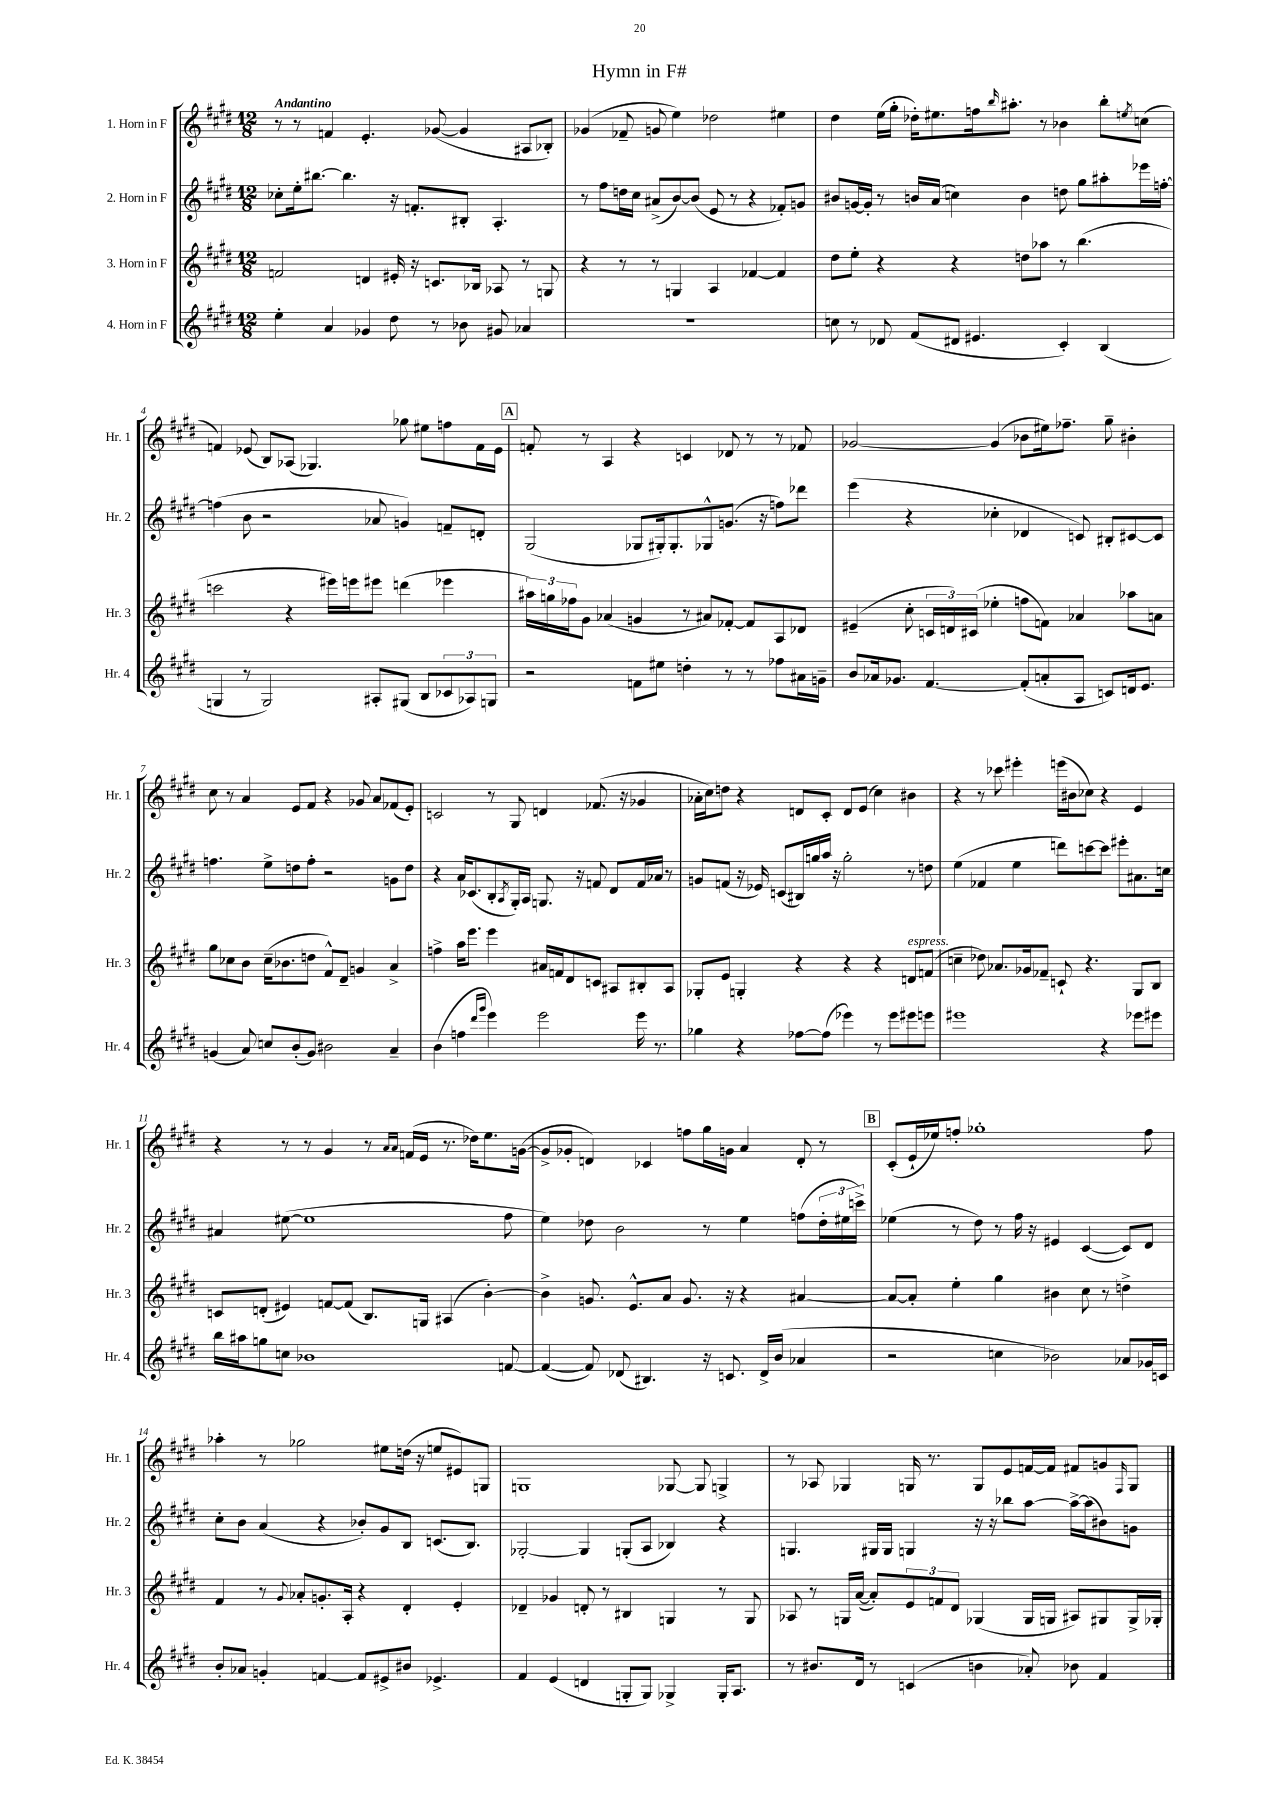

**kern	**kern	**kern	**kern
*staff4	*staff3	*staff2	*staff1
*clefG2	*clefG2	*clefG2	*clefG2
*k[f#c#g#d#]	*k[f#c#g#d#]	*k[f#c#g#d#]	*k[f#c#g#d#]
*M12/8	*M12/8	*M12/8	*M12/8
4ee'\	2f/	8cc-'\L	8r
.	.	16ee'\k	8r
.	.	[8.bb#\J	.
4a/	.	.	4f/
.	.	4.bb#\]	.
4g-/	4d/	.	4.e'/
8dd#\	16e#'/	16r	.
.	16r	8.f'/L	.
8r	8.c/L	.	([8g-/
8b-\	.	8B#'/J	4g-/]
.	16B-/Jk	.	.
8g#/	8A-/	4.A'/	.
4a-/	8r	.	8A#/L
.	8G/	.	8B-'/J)
=	=	=	=
1.r	4r	8r	(4g-/
.	.	8ff#\L	.
.	8r	16dd\L	8f-~/
.	.	16cc#\JJ	.
.	8r	(8a#^/L	8g/
.	4G/	[8b/)	4ee\)
.	.	(8b/]J	.
.	4A/	8e/	2dd-\
.	.	8r	.
.	[4f-/	4r	.
.	4f-/]	8f-'/L)	4ee#\
.	.	8g/J	.
=	=	=	=
8cc\	8dd#\L	8b#/L	4dd#\
8r	8ee'\J	[16g/L	.
.	.	16g'/]JJ	.
8d-/	4r	8r	(16ee\LL
.	.	.	16gg#'\JJ
(8f#/L	.	16b/LL	16dd-'\LK)
.	.	(16a/JJ	8.ee#\
8d#/J	4r	4cc\)	.
4.e#/	.	.	16ff\k
.	.	.	16qqbb/
.	.	.	8.aa#'\J
.	8dd\L	4b\	.
.	8aa-\J	.	8r
4c#'/)	8r	8dd\	4b-\
.	(4.bb\	8gg#\L	.
(4B/	.	8aa#'\	8bb'\L
.	.	.	8qee/
.	.	16eee-\L	(8cc\J
.	.	[16ff'\JJ	.
=	=	=	=
4G/	2ccc\	(4ff\]	4f/)
8r	.	8b\	(8e-/
2G/)	.	2r	8B/L)
.	4r	.	(8A-/J
.	.	.	4.G-/)
.	16eee#\LL)	.	.
.	16eee\J	.	.
8A#'/L	8eee#\J	8a-/	.
(8G#/J	(4ddd\	4g/)	8gg-\
8B/L	.	.	8ee#\L
12c-/	4eee-\	8f~/L	8ff\
12A-/)	.	.	.
.	.	8d'/J	16f\L
12G/J	.	.	.
.	.	.	16e-\JJ
=	=	=	=
2r	24aa#\LL)	(2G#/	8f'/
.	24gg\	.	.
.	24ff-\J	.	.
.	8g#\J	.	8r
.	(4a-/	.	4A/
8f\L	4g/	8G-/L	4r
8ee#\J	.	16G#'/k)	.
.	.	8.G#'/	.
4dd'\	8r	.	4c/
.	8a#/L)	8G-^^/	.
8r	[8f-'/J	(8.g/J	8d-/
8r	8f-/]L	.	8r
.	.	16r	.
8ff-\L	8A/	8ff\L)	8r
16a#\L	8d-/J	8ddd-\J	8f-/
16g~\JJ	.	.	.
=	=	=	=
8b/L	(4e#~/	(4eee\	[2g-/
16a-/k	.	.	.
8.g-/J	.	.	.
.	8cc#'\	4r	.
[4.f#/	24c/LL	.	.
.	24d/)	.	.
.	(24c#/JJ	.	.
.	4ee-'\	4cc-'\	(4g-/]
(8f#'/]L	8ff\L	4d-/	8b-\L
8a'/	8f\J)	.	16ee#\k)
.	.	.	8.ff-~\J
8A/J	4a-/	8c/)	.
8c/L)	.	8B#'/L	8gg#~\
16d/k	8aa-\L	[8c#/	4b#'\
8.e/J	.	.	.
.	8a\J	8c#/]J	.
=	=	=	=
(4g/	8gg#\L	4.ff\	8cc#\
.	8cc-\	.	8r
8a/)	8b\J	.	4a/
8cc/L	(16cc-~\LK	8ee^\L	.
.	8.b-\	.	.
(8b'/	.	8dd\	8e/L
8g/J)	8dd\J	8ff'\J	8f#/J
2b#\	8f#^^/L)	2r	4r
.	8d#~/J	.	.
.	4g/	.	8g-/
.	.	.	8a/L
4a~/	4a^/	8g\L	(8f-/
.	.	8dd\J	8e'/J)
=	=	=	=
(4b\	4ff^\	4r	2c/
4ff\	16aa\LK	16a/LK	.
.	8.eee\J	(8.c-/	.
16qqddd#/LL	.	.	.
16qqggg#/JJ	.	.	.
4eee\)	4eee\	8B'/	8r
.	.	8qA/	.
.	.	16G#'/L)	8G#/
.	.	16A/JJ	.
2eee\	16a#/LL	8.G/	4d/
.	16f/J	.	.
.	8d#/	.	.
.	.	16r	.
.	8c/J	8f/	(8.f-/
.	8A#/L	8d#/L	.
.	.	.	16r
16eee\	8B#'/	16f/L	4g-/
8.r	.	16a-/JJ	.
.	8A#/J	8r	.
=	=	=	=
4gg-\	8G-'/L	8g/L	16a-'\LL
.	.	.	16cc#\J)
.	8e/J	(8f/J	8dd\J
4r	4G'/	16r	4r
.	.	16e-/)	.
.	.	(8c/L	.
[8ff-\L	4r	16B#/L)	8d/L
.	.	16gg/	.
(8ff-\]J	.	16aa/JJ	8c#'/J
.	.	16r	.
4eee-\)	4r	2gg'\	8d/L
.	.	.	(8e/J
8r	4r	.	4cc#\)
8eee-\L	.	.	.
8eee#\	8d/L	8r	4b#\
8eee\J	(8f/J	8dd\	.
=	=	=	=
1eee#	4cc~\	(4ee\	4r
.	8dd-\)	4f-/	8r
.	8.a-/L	.	8ccc-\
.	.	4ee\	4eee#'\
.	16g-/k	.	.
.	8f-~/J	.	.
.	8c`/	8ddd\L)	(16eee\LL
.	.	.	16b#\J
.	4.r	[8ccc\	8cc-\J)
4r	.	8ccc\]J	4r
.	.	8eee#'\L	.
8eee-\L	8G#/L	8.a#\	4e/
8eee#\J	8B/J	.	.
.	.	16cc\Jk	.
=	=	=	=
16bb\LL	8c/L	4a#/	4r
16aa#\J	.	.	.
8gg\	(8d'/J	.	.
8cc\J	4e#/)	([8ee#\	8r
1b-	.	1ee#]	8r
.	[8f/L	.	4g#/
.	(8f/]J	.	.
.	8.B/L)	.	8r
.	.	.	16qqa/LL
.	.	.	16qqa/JJ
.	.	.	(16f/LL
.	16G/Jk	.	16e/JJ
.	(4A#/	.	8.r
.	.	.	16dd-\LK)
.	[4b'\)	.	8.ee\
[8f/	.	8ff#\	.
.	.	.	([16g\Jk
=	=	=	=
(4f/_	4b^\]	4ee\)	8g^/]L
.	.	.	8g-'/J
8f/])	8.g/	8dd-\	4d/)
(8d-/	.	2b\	.
.	8.e^^/L	.	.
4.B#/)	.	.	4c-/
.	8a/J	.	.
.	8.g/	.	8ff\L
16r	.	8r	16gg#\L
8.c/	16r	.	16g\JJ
.	4r	4ee\	4a/
16d-^/LL	.	.	.
(16b/JJ	.	.	.
4a-/	[4a#/	(8ff\L	8d'/
.	.	24dd-'\L	8r
.	.	24ee#\	.
.	.	24ccc^\JJ)	.
=	=	=	=
2r	8a#/_L	(4ee-\	(8c#'/L
.	8a#'/]J	.	16e`/L
.	.	.	16ee-/J)
.	4ee'\	8r	8ff'/J
.	.	8dd#\)	1gg-'
4cc\	4gg#\	8r	.
.	.	16ff#\	.
.	.	16r	.
2b-\)	4b#\	4e#/	.
.	8cc#\	([4c#/	.
.	8r	.	.
8a-/L	4dd^\	8c#/]L)	.
16g-/L	.	8d#/J	8ff\
16c/JJ	.	.	.
=	=	=	=
8b'/L	4f#/	8cc#'\L	4aa-'\
8a-/J	.	8b\J	.
4g'/	8r	(4a/	8r
.	8qqg#/	.	.
.	8a-'/L	.	2gg-\
[4f/	8.g'/	4r	.
.	16A'/Jk	.	.
8f/]L	4r	8b-'/L)	.
8e#^/	.	8g#/	8ee#\L
8b#/J	4d#'/	8B/J	(16dd\Jk
.	.	.	16r
4.e-^/	.	(8.c/L	8ee/L
.	4e'/	.	8e#/)
.	.	8.B/J)	.
.	.	.	8G/J
=	=	=	=
4f#/	4d-~/	[2G-'/	1G
(4e/	4g-/	.	.
4d/	8d'/	4G-/]	.
.	8r	.	.
8G'/L	4B#/	(8G'/L	.
8G/J)	.	8A/J	.
4G-^/	4G/	4B-/)	[8G-/
.	.	.	8G-/]
16G-'/LK	8r	4r	4G^/
8.A/J	.	.	.
.	8G/	.	.
=	=	=	=
8r	8A-/	4.G/	8r
8.b#/L	8r	.	8A-/
.	16G/LL	.	4G-/
16d#/Jk	([16a/JJ	.	.
8r	8a'/]L)	16G#/LL	.
.	.	16G#/JJ	.
(4c/	12e/	4G/	16G/
.	.	.	8.r
.	12f/	.	.
.	12d#/J	.	.
4b\	(4G-/	16r	8G/L
.	.	16r	.
.	.	8bb-\L	8e/
8a-'/)	16G-/LL	[8aa\J	[16f/L
.	16G/JJ	.	16f/]JJ
8b-\	8A#/L)	16aa^\_LL	8f#/L
.	.	(16aa\]J	.
4f#/	8G#/	8b#\)	8g/
.	.	.	16qqF#/
.	16G#^/L	8g\J	8G/J
.	16G-'/JJ	.	.
==	==	==	==
*-	*-	*-	*-
